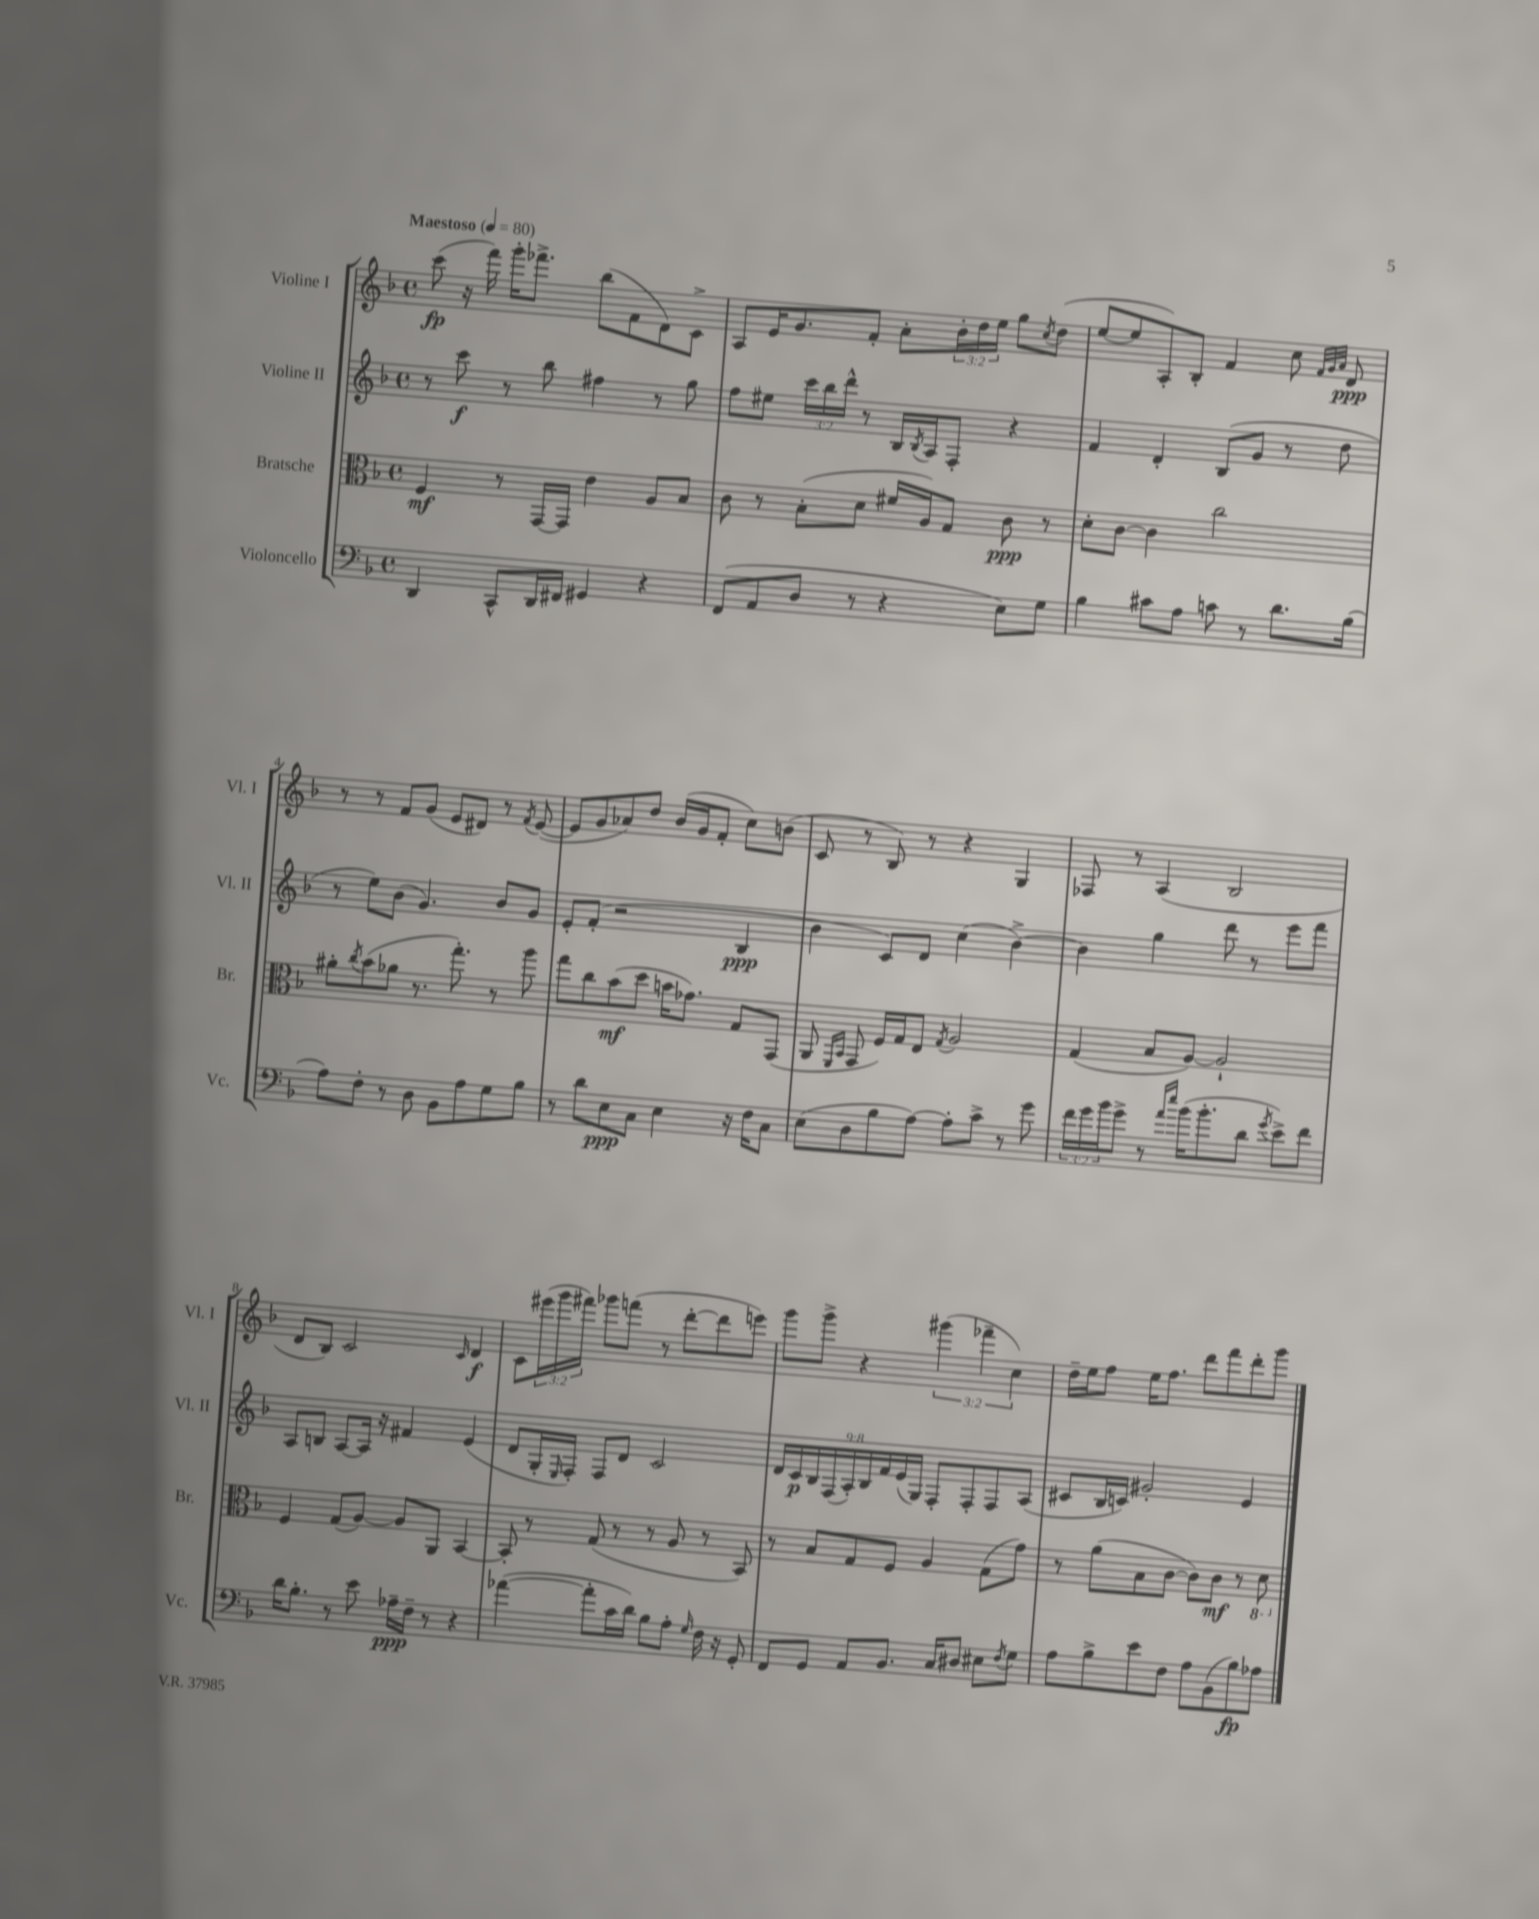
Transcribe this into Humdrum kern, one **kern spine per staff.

**kern	**dynam	**kern	**dynam	**kern	**dynam	**kern	**dynam
*part4	*part4	*part3	*part3	*part2	*part2	*part1	*part1
*staff4	*staff4	*staff3	*staff3	*staff2	*staff2	*staff1	*staff1
*I"Violoncello	*	*I"Bratsche	*	*I"Violine II	*	*I"Violine I	*
*I'Vc.	*	*I'Br.	*	*I'Vl. II	*	*I'Vl. I	*
*clefF4	*	*clefC3	*	*clefG2	*	*clefG2	*
*k[b-]	*	*k[b-]	*	*k[b-]	*	*k[b-]	*
*M4/4	*	*M4/4	*	*M4/4	*	*M4/4	*
*met(c)	*	*met(c)	*	*met(c)	*	*met(c)	*
*MM80	*	*MM80	*	*MM80	*	*MM80	*
=1	=1	=1	=1	=1	=1	=1	=1
!	!	!	!	!	!	!LO:TX:a:B:t=Maestoso	!
4DD/	.	4F/	mf	8r	.	(8ccc\	fp
.	.	.	.	8ccc\	f	16r	.
.	.	.	.	.	.	16fff\)	.
8CC^^/L	.	8r	.	8r	.	16ggg'\KL	.
.	.	.	.	.	.	8.fff-X^\J	.
16DD/L	.	[16GG/LL	.	8bb-\	.	.	.
16FF#X/JJ	.	16GG/JJ]	.	.	.	.	.
4GG#X/	.	4e\	.	4ff#X\	.	(8bb-\L	.
.	.	.	.	.	.	8f\	.
4r	.	8A/L	.	8r	.	8d\)	.
.	.	8B-/J	.	8gg\	.	8c^\J	.
=2	=2	=2	=2	=2	=2	=2	=2
(8FF/L	.	8c\	.	8ff\L	.	8A/L	.
8AA/	.	8r	.	8ee#X\J	.	16e/K	.
.	.	.	.	.	.	8.g/	.
8D/J	.	(8B-'\L	.	24ccc\LL	.	.	.
.	.	.	.	24bb-\	.	.	.
.	.	.	.	24ddd^^\JJ	.	.	.
8r	.	8d\J	.	8r	.	8f'/J	.
4r	.	16f#X/LL	.	16B-/LL	.	8a'\L	.
.	.	.	.	8qB-/	.	.	.
.	.	16A/J)	.	16A/J	.	.	.
.	.	8G/J	.	8F'/J	.	24b-'\L	.
.	.	.	.	.	.	24dd\	.
.	.	.	.	.	.	24ee\JJ	.
8E\L)	.	8c\	ppp	4r	.	8gg\L	.
.	.	.	.	.	.	8qcc/	.
8G\J	.	8r	.	.	.	(8dd\J	.
=3	=3	=3	=3	=3	=3	=3	=3
4B-\	.	8d'\L	.	4f/	.	[8ee/L	.
.	.	[8c\J	.	.	.	8ee/]	.
8c#X\L	.	4c\]	.	4d'/	.	8A'/)	.
8A\J	.	.	.	.	.	8B-'/J	.
8cn\	.	2cc\	.	(8B-/L	.	4f/	.
8r	.	.	.	8g/J	.	.	.
8.d\L	.	.	.	8r	.	8cc\	.
.	.	.	.	.	.	32qqf/LLL	.
.	.	.	.	.	.	32qqg/	.
.	.	.	.	.	.	32qqa/JJJ	.
.	.	.	.	8dd\	.	8d/	ppp
(16B-\Jk	.	.	.	.	.	.	.
!!LO:LB:g=z
=4	=4	=4	=4	=4	=4	=4	=4
8A\L)	.	8a#X'\L	.	8r	.	8r	.
.	.	8qcc/	.	.	.	.	.
8F'\J	.	(8b-\	.	8ee\L)	.	8r	.
8r	.	8a-X\J	.	(8b-\J	.	8f/L	.
8D\	.	8.r	.	4.g/)	.	(8g/J	.
8BB-\L	.	.	.	.	.	8e/L	.
.	.	8.gg'\)	.	.	.	.	.
8A\	.	.	.	.	.	8d#X/J)	.
8G\	.	8r	.	8b-/L	.	8r	.
.	.	.	.	.	.	8qf/	.
8B-\J	.	8aa\	.	8g/J	.	([8e/	.
=5	=5	=5	=5	=5	=5	=5	=5
8r	.	8gg\L	.	8e'/L	.	8e/L]	.
8d\L	.	8cc\	.	(8f'/J	.	8g/	.
8E\	ppp	(8b-\	mf	2r	.	8a-X/)	.
8C\J	.	8dd\J	.	.	.	8dd/J	.
4E\	.	16bn\KL	.	.	.	(16b-/LL	.
.	.	8.g-X\J)	.	.	.	16g/J	.
.	.	.	.	.	.	8f'/J	.
16r	.	8G/L	.	4B-/	ppp	8cc\L)	.
16F\KL	.	.	.	.	.	.	.
8C\J	.	(8GG/J	.	.	.	(8bn\J	.
=6	=6	=6	=6	=6	=6	=6	=6
(8E\L	.	8AA/	.	4b-\	.	8c/	.
.	.	16qqFF/LL	.	.	.	.	.
.	.	16qqBB-/JJ	.	.	.	.	.
8D\	.	8GG/	.	.	.	8r	.
8B-\	.	16F/LL)	.	8c/L)	.	8B-/)	.
.	.	16G/J	.	.	.	.	.
[8A\J)	.	8E/J	.	8d/J	.	8r	.
.	.	8qG/	.	.	.	.	.
8A'\L]	.	2A/	.	(4cc\	.	4r	.
8c^\J	.	.	.	.	.	.	.
8r	.	.	.	[4b-^\)	.	4G/	.
8g\	.	.	.	.	.	.	.
=7	=7	=7	=7	=7	=7	=7	=7
24f\LL	.	(4G/	.	4b-\]	.	8F-X/	.
24g\	.	.	.	.	.	.	.
24b-\J	.	.	.	.	.	.	.
8g^\J	.	.	.	.	.	8r	.
8r	.	8B-/L	.	4gg\	.	(4A/	.
16qqa/LL	.	.	.	.	.	.	.
16qqee/JJ	.	.	.	.	.	.	.
(16b-\KL	.	[8A/J)	.	.	.	.	.
8.b-'\	.	.	.	.	.	.	.
.	.	2A`/]	.	8ddd\	.	2B-/	.
8d\J	.	.	.	8r	.	.	.
8qg/	.	.	.	.	.	.	.
8e^\L)	.	.	.	8eee\L	.	.	.
8f\J	.	.	.	8fff\J	.	.	.
!!LO:LB:g=z
=8	=8	=8	=8	=8	=8	=8	=8
16d\KL	.	4F/	.	8A/L	.	8d/L	.
8.B-'\J	.	.	.	.	.	.	.
.	.	.	.	8Bn/J	.	8B-/J)	.
8r	.	(8G/L	.	[8A/L	.	2c/	.
8e\	.	[8A/J)	.	16A/Jk]	.	.	.
.	.	.	.	16r	.	.	.
16A-X~\LL	ppp	8A/L]	.	4f#X/	.	.	.
16F~\JJ	.	.	.	.	.	.	.
8r	.	8AA/J	.	.	.	.	.
.	.	.	.	.	.	16qqc/	.
4r	.	[4BB-/	.	(4e/	.	4d/	f
=9	=9	=9	=9	=9	=9	=9	=9
([4a-X\	.	8BB-'/]	.	8d/L	.	8c\L	.
.	.	8r	.	16G'/L	.	(24eee#X\L	.
.	.	.	.	.	.	24ggg\	.
.	.	.	.	16qqE/	.	.	.
.	.	.	.	16F'/JJ)	.	.	.
.	.	.	.	.	.	24fff#X\JJ)	.
8a-'\L]	.	(8G/	.	8F/L	.	8ggg-X\L	.
16c\L	.	8r	.	8d/J	.	(8fffn\J	.
16d\JJ)	.	.	.	.	.	.	.
8B-\L	.	8r	.	2c/	.	8r	.
8A'\J	.	8A/	.	.	.	[8ddd'\L	.
16qqG/	.	.	.	.	.	.	.
16F\	.	8r	.	.	.	8ddd\]	.
16r	.	.	.	.	.	.	.
8GG'/	.	8BB-/)	.	.	.	8eeen\J)	.
=10	=10	=10	=10	=10	=10	=10	=10
8FF/L	.	8r	.	18d/LL	.	8ggg\L	.
.	.	.	.	18c/	p	.	.
.	.	.	.	18B-/	.	.	.
8GG/J	.	8B-/L	.	.	.	8ggg^\J	.
.	.	.	.	(18F/	.	.	.
.	.	.	.	18A'/)	.	.	.
8AA/L	.	8G/	.	.	.	4r	.
.	.	.	.	18B-/	.	.	.
.	.	.	.	18f/	.	.	.
8.BB-/J	.	8F/J	.	.	.	.	.
.	.	.	.	(18e/	.	.	.
.	.	.	.	18G/JJ)	.	.	.
.	.	4A/	.	8F'/L	.	(6ggg#X\	.
16C/KL	.	.	.	.	.	.	.
8D#X/J	.	.	.	8F'/	.	.	.
.	.	.	.	.	.	6fff-X~\	.
8E#X\L	.	(8G\L	.	8F/	.	.	.
.	.	.	.	.	.	6cc\)	.
8qF/	.	.	.	.	.	.	.
8G\J	.	8g\J)	.	(8A/J	.	.	.
=11	=11	=11	=11	=11	=11	=11	=11
8A\L	.	8r	.	8c#X/L	.	16dd~\LL	.
.	.	.	.	.	.	16ee\J	.
8B-^\	.	(8a\L	.	16B-/L	.	8ff\J	.
.	.	.	.	16cn/JJ)	.	.	.
8e\	.	8B-\	.	2g#X'/	.	16ee\KL	.
.	.	.	.	.	.	8.ff\J	.
8F\J	.	[8c\J	.	.	.	.	.
8A\L	.	8c\L])	.	.	.	8ddd\L	.
(8BB-\	.	8c\J	mf	.	.	8fff\	.
8B-\)	fp	8r	.	4e/	.	8ddd'\	.
*	*	*8ba	*	*	*	*	*
8A-X\J	.	8D\	.	.	.	8ggg\J	.
*	*	*X8ba	*	*	*	*	*
==	==	==	==	==	==	==	==
*-	*-	*-	*-	*-	*-	*-	*-
